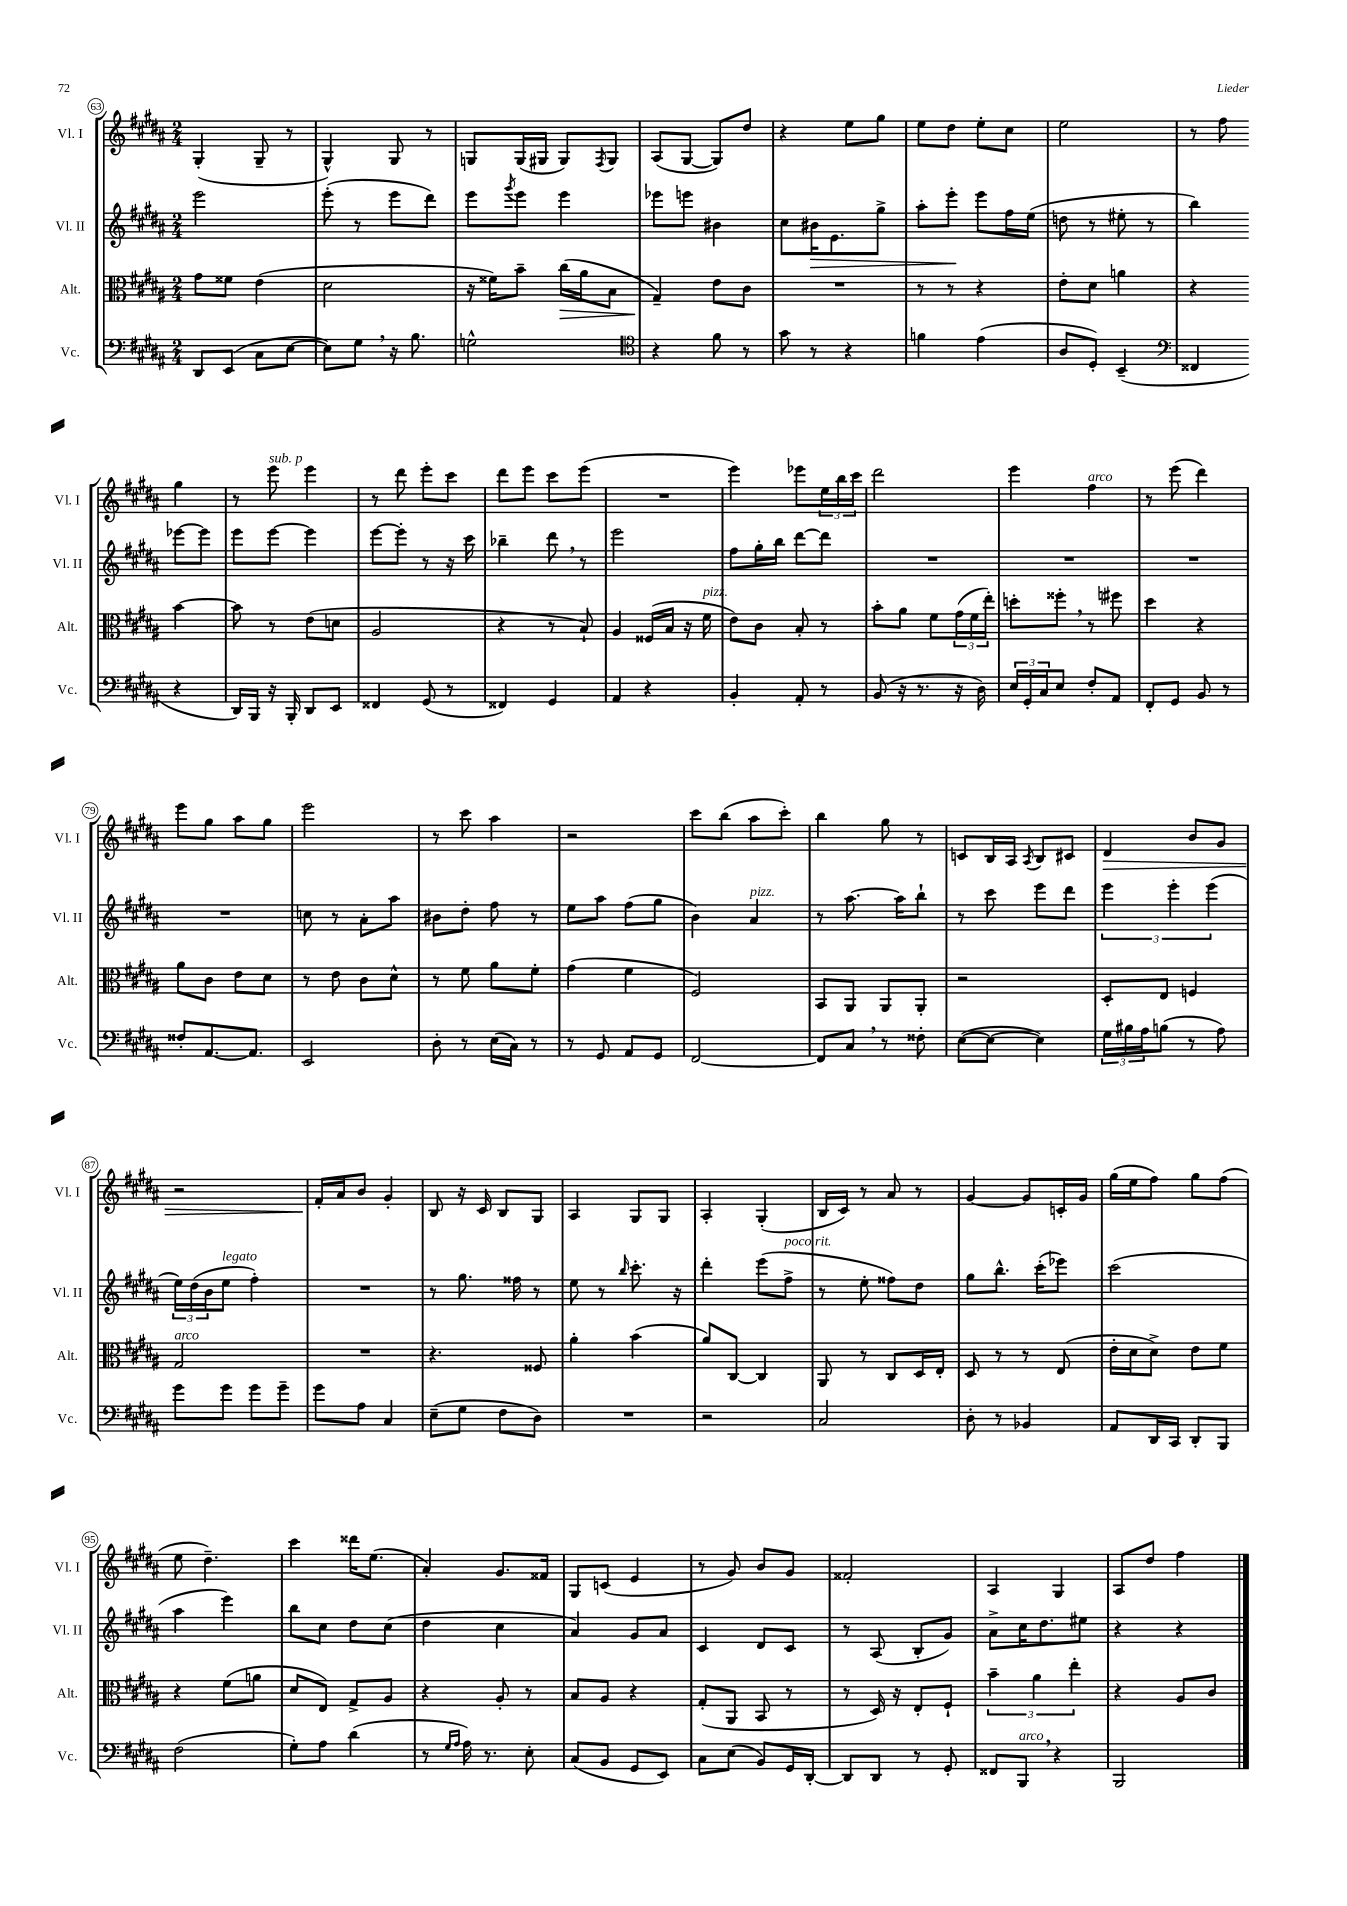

**kern	**kern	**kern	**kern
*staff4	*staff3	*staff2	*staff1
*clefF4	*clefC3	*clefG2	*clefG2
*k[f#c#g#d#a#]	*k[f#c#g#d#a#]	*k[f#c#g#d#a#]	*k[f#c#g#d#a#]
*M2/4	*M2/4	*M2/4	*M2/4
8DD#	8g#	2eee	(4G#'
(8EE	8f##	.	.
8C#	(4e	.	8G#~
[8E	.	.	8r
=	=	=	=
8E])	2d#	(8eee'	4G#^^)
8G#	.	8r	.
16r	.	8eee	8G#
8.B	.	.	.
.	.	8ddd#)	8r
=	=	=	=
2G^^	16r	8eee	8G
.	16f##)	.	.
.	.	8qggg#	.
.	8b~	8eee	(16G
.	.	.	16G#
.	(16cc#	4eee	8G#)
.	16a#	.	.
.	.	.	8qF#
.	8B	.	8G#
=	=	=	=
*clefC4	*	*	*
4r	4G#~)	8eee-	(8A#
.	.	8eee	[8G#
8f#	8e	4b#	8G#])
8r	8c#	.	8dd#
=	=	=	=
8g#	2r	8cc#	4r
8r	.	16b#	.
.	.	8.e	.
4r	.	.	8ee
.	.	8gg#^	8gg#
=	=	=	=
4f	8r	8aa#'	8ee
.	8r	8eee'	8dd#
(4e	4r	8eee	8ee'
.	.	16ff#	8cc#
.	.	(16ee	.
=	=	=	=
8A#	8e'	8dd	2ee
8D#')	8d#	8r	.
(4BB~	4a	8ee#'	.
.	.	8r	.
=	=	=	=
*clefF4	*	*	*
4FF##	4r	4bb)	8r
.	.	.	8ff#
4r	[4b	[8eee-	4gg#
.	.	8eee-]	.
=	=	=	=
16DD#)	8b]	8eee	8r
16BBB	.	.	.
16r	8r	[8eee	8eee
16BBB'	.	.	.
8DD#	(8e	4eee]	4eee
8EE	8d	.	.
=	=	=	=
4FF##	2A#	[8eee	8r
.	.	8eee']	8ddd#
(8GG#	.	8r	8eee'
8r	.	16r	8ccc#
.	.	16ccc#	.
=	=	=	=
4FF##)	4r	4bb-~	8ddd#
.	.	.	8eee
4GG#	8r	8ddd#	8ccc#
.	8B`)	8r	(8eee
=	=	=	=
4AA#	4A#	2eee	2r
4r	(16F##	.	.
.	16B	.	.
.	16r	.	.
.	16f#	.	.
=	=	=	=
4BB'	8e)	8ff#	4eee)
.	8c#	16gg#'	.
.	.	16bb	.
8AA#'	8B'	[8ddd#	8eee-
8r	8r	8ddd#]	24ee
.	.	.	24bb
.	.	.	24ccc#
=	=	=	=
(8BB	8b'	2r	2ddd#
16r	8a#	.	.
8.r	.	.	.
.	8f#	.	.
16r	(24g#	.	.
.	24f#	.	.
16D#)	.	.	.
.	24ee')	.	.
=	=	=	=
24E	8dd'	2r	4eee
24GG#'	.	.	.
24C#	.	.	.
8E	8ff##'	.	.
8F#'	8r	.	4ff#
8AA#	8ff#	.	.
=	=	=	=
8FF#'	4dd#	2r	8r
8GG#	.	.	(8eee
8BB	4r	.	4ddd#)
8r	.	.	.
=	=	=	=
8F##'	8a#	2r	8eee
[8.AA#	8c#	.	8gg#
.	8e	.	8aa#
8.AA#]	.	.	.
.	8d#	.	8gg#
=	=	=	=
2EE	8r	8cc	2eee
.	8e	8r	.
.	8c#	8a#'	.
.	8d#^^	8aa#	.
=	=	=	=
8D#'	8r	8b#	8r
8r	8f#	8dd#'	8ccc#
(16E	8a#	8ff#	4aa#
16C#)	.	.	.
8r	8f#'	8r	.
=	=	=	=
8r	(4g#	8ee	2r
8GG#	.	8aa#	.
8AA#	4f#	(8ff#	.
8GG#	.	8gg#	.
=	=	=	=
[2FF#	2F#)	4b)	8ccc#
.	.	.	(8bb
.	.	4a#	8aa#
.	.	.	8ccc#')
=	=	=	=
8FF#]	8BB	8r	4bb
8C#	8AA#	[8.aa#	.
8r	8AA#	.	8gg#
.	.	16aa#]	.
8F##'	8AA#'	8bb`	8r
=	=	=	=
([8E	2r	8r	8c
8E_	.	8ccc#	16B
.	.	.	16A#
.	.	.	8qA#
4E])	.	8eee	8B
.	.	8ddd#	8c#
=	=	=	=
24G#	8D#'	6eee	4d#
24B#	.	.	.
24A#	.	.	.
(8B	8E	.	.
.	.	6eee'	.
8r	4F	.	8b
.	.	(6eee	.
8A#)	.	.	8g#
=	=	=	=
8g#	2G#	24ee)	2r
.	.	(24dd#	.
.	.	24b	.
8g#	.	8ee	.
8g#	.	4ff#')	.
8g#~	.	.	.
=	=	=	=
8g#	2r	2r	16f#'
.	.	.	16a#
8A#	.	.	8b
4C#	.	.	4g#'
=	=	=	=
(8E~	4.r	8r	8B
8G#	.	8.gg#	16r
.	.	.	16c#
8F#	.	.	8B
.	.	16ff##	.
8D#)	8F##	8r	8G#
=	=	=	=
2r	4a#'	8ee	4A#
.	.	8r	.
.	.	16qqbb	.
.	(4b	8.ccc#'	8G#
.	.	.	8G#
.	.	16r	.
=	=	=	=
2r	8a#)	4ddd#'	4A#'
.	[8C#	.	.
.	4C#]	(8eee	(4G#'
.	.	8ff#^	.
=	=	=	=
2C#	8AA#	8r	16B
.	.	.	16c#)
.	8r	8ee'	8r
.	8C#	8ff##)	8a#
.	16D#	8dd#	8r
.	16E'	.	.
=	=	=	=
8D#'	8D#	8gg#	[4g#
8r	8r	8.bb^^	.
4BB-	8r	.	8g#]
.	.	(16ccc#'	.
.	(8E	8eee-)	16c'
.	.	.	16g#
=	=	=	=
8AA#	16e'	(2ccc#	(16gg#
.	16d#	.	16ee
16DD#	8d#^)	.	8ff#)
16CC#	.	.	.
8DD#'	8e	.	8gg#
8BBB	8f#	.	(8ff#
=	=	=	=
(2F#	4r	4aa#	8ee
.	.	.	4.dd#~)
.	(8f#	4eee)	.
.	8a	.	.
=	=	=	=
8G#')	8d#	8bb	4ccc#
8A#	8E)	8cc#	.
(4d#	8G#^	8dd#	16ddd##
.	.	.	(8.ee
.	8A#	(8cc#	.
=	=	=	=
8r	4r	4dd#	4a#')
16qqG#	.	.	.
16qqA#	.	.	.
16A#)	.	.	.
8.r	.	.	.
.	8A#'	4cc#	8.g#
8E'	8r	.	.
.	.	.	16f##
=	=	=	=
(8C#	8B	4a#)	8G#
8BB	8A#	.	(8c
8GG#	4r	8g#	4e
8EE)	.	8a#	.
=	=	=	=
8C#	(8G#'	4c#	8r
(8E	8AA#	.	8g#)
8BB)	8BB	8d#	8b
16GG#	8r	8c#	8g#
[16DD#'	.	.	.
=	=	=	=
8DD#]	8r	8r	2f##'
8DD#	16D#)	(8A#	.
.	16r	.	.
8r	8E'	8B'	.
8GG#'	8F#`	8g#)	.
=	=	=	=
8FF##	6b~	8a#^	4A#
8BBB	.	16cc#	.
.	6a#	.	.
.	.	8.dd#	.
4r	.	.	4G#
.	6ee'	.	.
.	.	8ee#	.
=	=	=	=
2BBB	4r	4r	8A#
.	.	.	8dd#
.	8A#	4r	4ff#
.	8c#	.	.
==	==	==	==
*-	*-	*-	*-
